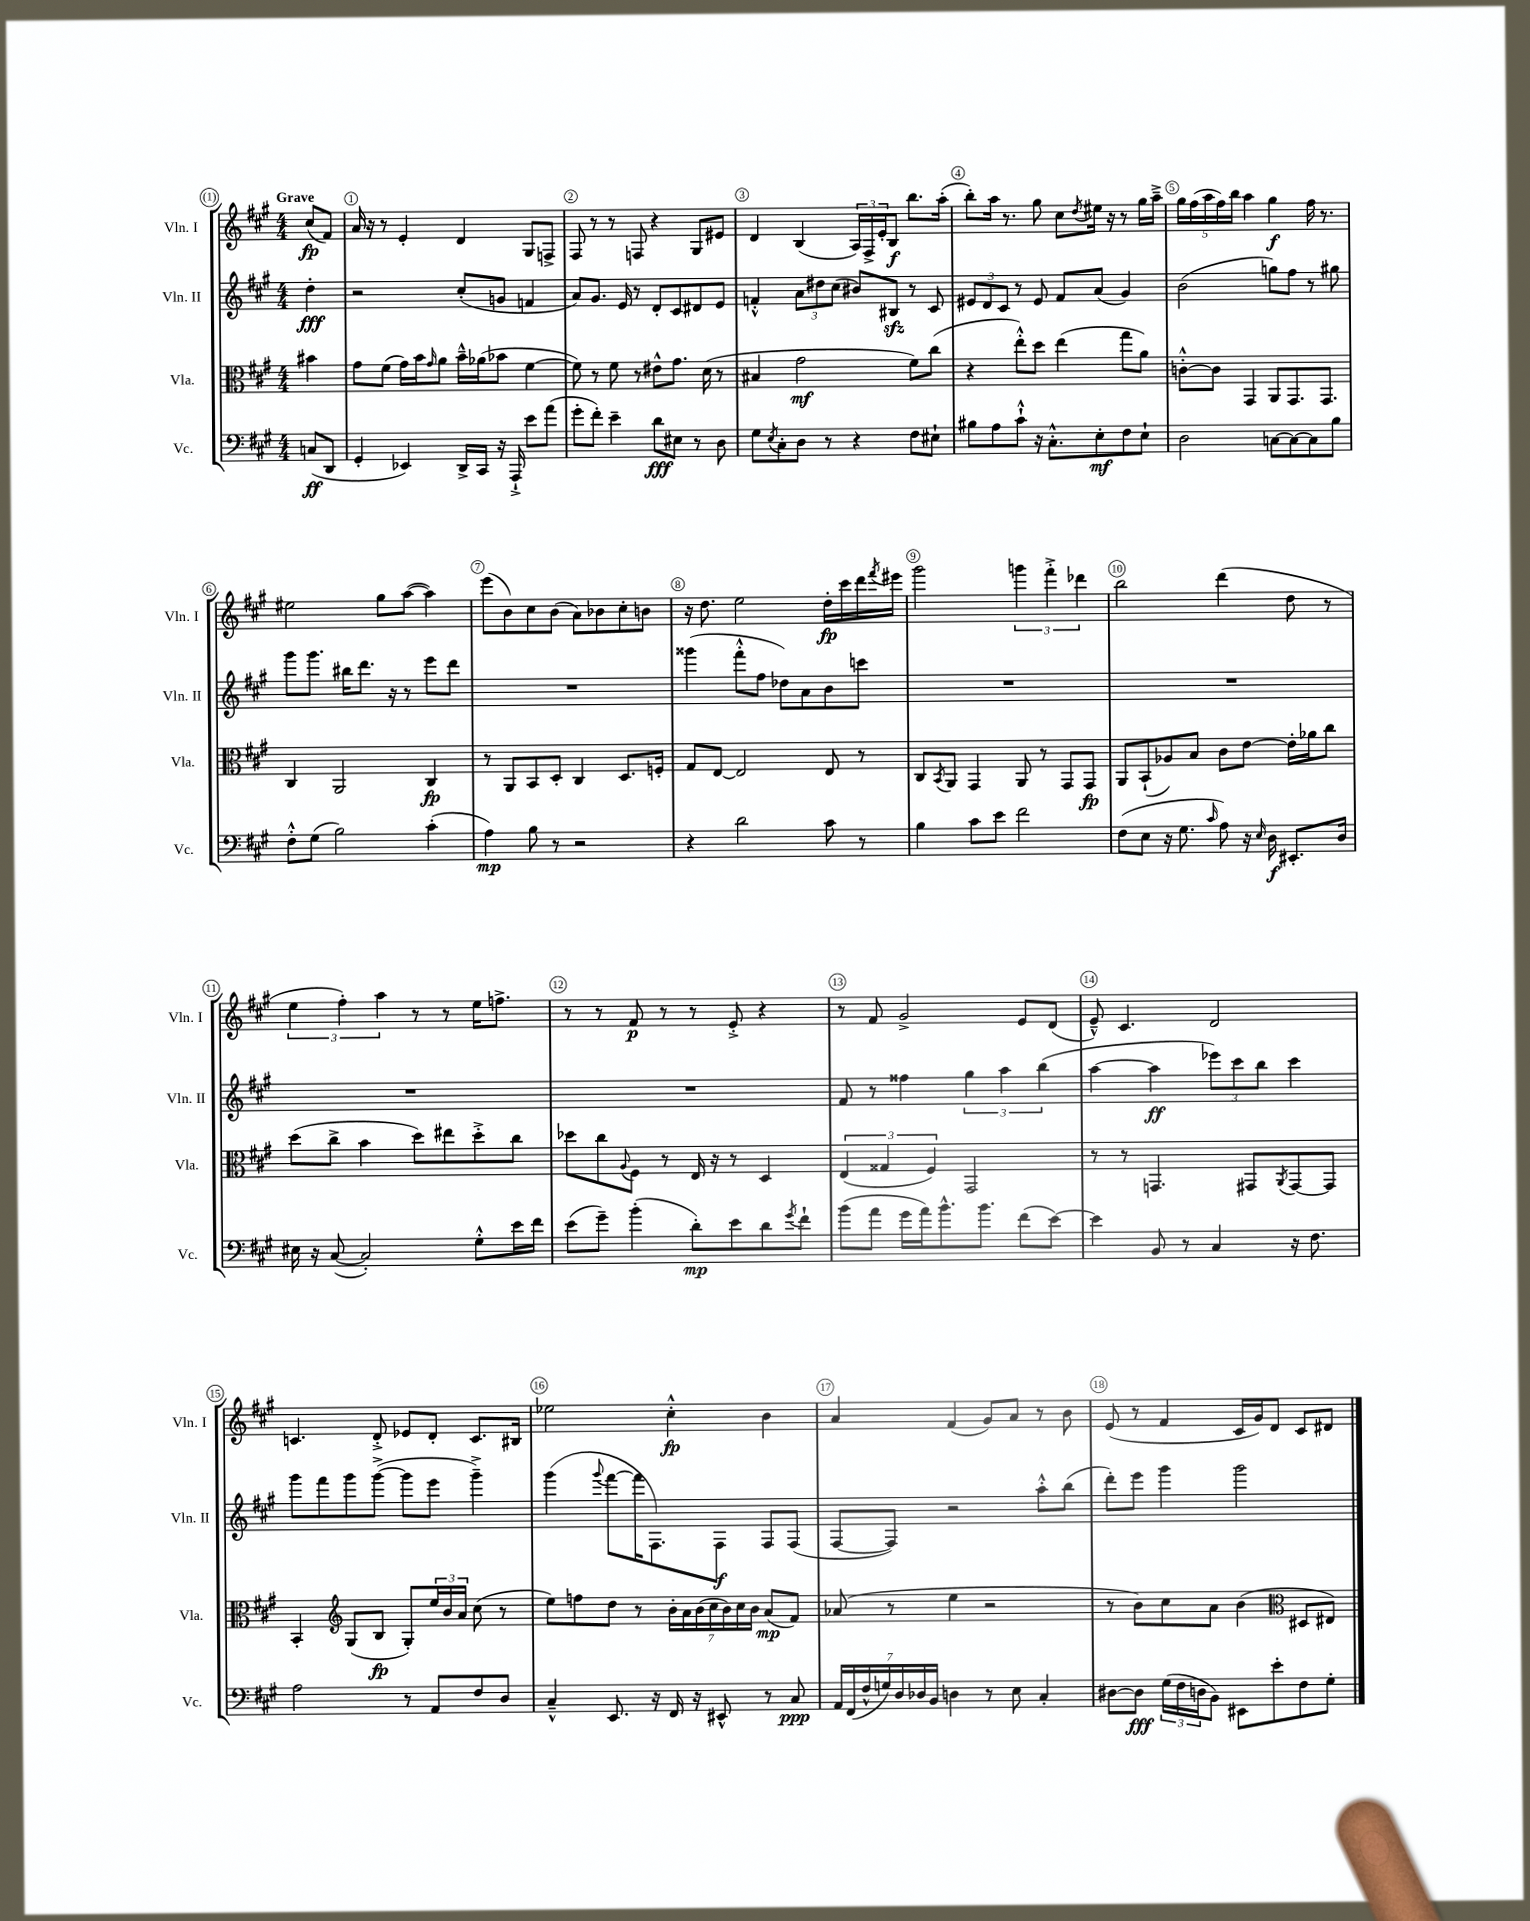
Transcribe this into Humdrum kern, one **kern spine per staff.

**kern	**kern	**kern	**kern
*staff4	*staff3	*staff2	*staff1
*clefF4	*clefC3	*clefG2	*clefG2
*k[f#c#g#]	*k[f#c#g#]	*k[f#c#g#]	*k[f#c#g#]
*M4/4	*M4/4	*M4/4	*M4/4
(8C	4b#	4dd'	(8cc#
8DD	.	.	8f#)
=	=	=	=
4GG#'	8g#	2r	16a
.	.	.	16r
.	(8f#	.	8r
4EE-)	16g#)	.	4e'
.	16b	.	.
.	16qqg#	.	.
.	8a	.	.
16DD^	16b~^^	(8cc#'	4d
16CC#	(16a-	.	.
16r	8b-	8g	.
16AAA`^	.	.	.
8e	[4f#	4f	8G#
(8a	.	.	8F^
=	=	=	=
8g#'	8f#])	8a)	8F#
8f#')	8r	8.g#	8r
4e~	8f#	.	8r
.	.	16e	.
.	8r	8r	8F
8d	8e#^^	8d'	4r
8E#	8.g#	8c#	.
8r	.	8d#	8G#
.	(16d	.	.
8D	8r	8e	8e#
=	=	=	=
8G#	4B#	4f'^^	4d
8qE	.	.	.
8C#'	.	.	.
8D	2g#	12a	(4B
.	.	12dd#	.
8r	.	.	.
.	.	(12cc#	.
4r	.	8b#)	24A)
.	.	.	24F#^
.	.	.	24e'
.	.	8B#	8B
8F#	8f#)	8r	8.bb
8E#`	(8cc#	8c#	.
.	.	.	(16aa'
=	=	=	=
8B#	4r	12e#	8bb')
.	.	12d	.
8A	.	.	16aa
.	.	12c#	.
.	.	.	8.r
8c#`^^	8ee'^^)	8r	.
16r	8dd	8e#	8gg#
8.C#'^^	.	.	.
.	(4ee	8f#	8cc#
.	.	.	8qdd
8E'	.	(8a	16ee#
.	.	.	16r
8F#	8gg#	4g#)	8r
8E`	8a)	.	16gg#
.	.	.	16aa~^
=	=	=	=
2D	[8c'^^	(2b	20gg#
.	.	.	(20ff#
.	.	.	20aa
.	8c]	.	.
.	.	.	20ff#)
.	.	.	20bb
.	4GG#	.	4aa
[8C	8AA	8gg)	4gg#
8C_	8.GG#	8ff#	.
8C]	.	8r	16ff#
.	8.GG#	.	8.r
8B	.	8gg#	.
=	=	=	=
8F#'^^	4C#	8ggg#	2ee#
(8G#	.	8.ggg#	.
2B)	2AA	.	.
.	.	16bb#	.
.	.	8.ddd	.
.	.	.	8gg#
.	.	16r	.
.	.	8r	([8aa
(4c#'	4C#	8eee	4aa])
.	.	8ddd	.
=	=	=	=
4A)	8r	1r	(8eee
.	8AA	.	8b)
8B	8BB	.	8cc#
8r	8D'	.	(8b
2r	4C#	.	8a)
.	.	.	8b-
.	8.D	.	8cc#'
.	.	.	8b
.	16F'	.	.
=	=	=	=
4r	8G#	(4ggg##	16r
.	.	.	8.dd
.	[8E	.	.
2d	2E]	8fff#'^^	2ee
.	.	8ff#	.
.	.	8dd-)	.
.	.	8a	.
8c#	8E	8b	16dd'
.	.	.	16ccc#
8r	8r	8ccc	16ddd
.	.	.	8qfff#
.	.	.	16eee#
=	=	=	=
4B	8C#	1r	2ggg#
.	8qBB	.	.
.	8AA	.	.
8c#	4GG#	.	.
8e	.	.	.
2f#	8AA	.	6ggg
.	8r	.	.
.	.	.	6fff#'^
.	8GG#	.	.
.	.	.	6ddd-
.	8GG#	.	.
=	=	=	=
(8F#	8AA	1r	2bb
8E	(8BB`	.	.
16r	8A-)	.	.
8.G#	.	.	.
.	8B	.	.
16qqc#	.	.	.
8A)	8c#	.	(4ddd
16r	[8e	.	.
16qqE	.	.	.
16D	.	.	.
8.EE#'	16e']	.	8dd
.	16a-	.	.
.	8cc#	.	8r
16D	.	.	.
=	=	=	=
16E#	(8dd	1r	6ee
16r	.	.	.
([8C#	8cc#^	.	.
.	.	.	6ff#')
2C#'])	4b	.	.
.	.	.	6aa
.	8dd)	.	8r
.	8ee#	.	8r
8G#'^^	8dd'^	.	16ee
.	.	.	8.ff^
16e	8cc#	.	.
16f#	.	.	.
=	=	=	=
(8e	8dd-	1r	8r
8g#~)	8cc#	.	8r
.	8qqA	.	.
(4b'	8F#	.	8f#
.	8r	.	8r
8d')	16E	.	8r
.	16r	.	.
8e	8r	.	8e'^
8d	4D	.	4r
8qg#	.	.	.
8f#`	.	.	.
=	=	=	=
(8b	(6E	8f#	8r
8a	.	8r	8f#
.	6G##	.	.
16g#	.	4ff##	2g#^
16a)	.	.	.
.	6F#)	.	.
8.b^^	.	.	.
.	2GG#	6gg#	.
8.b	.	.	.
.	.	6aa	.
(8f#	.	.	8e
.	.	(6bb	.
[8e)	.	.	(8d
=	=	=	=
4e]	8r	[4aa	8e~^^)
.	8r	.	4.c#
8BB	4.GG	4aa]	.
8r	.	.	.
4C#	.	12eee-)	2d
.	.	12ccc#	.
.	8GG#	.	.
.	.	12bb	.
.	8qAA	.	.
16r	[8GG#	4ccc#	.
8.F#	.	.	.
.	8GG#]	.	.
=	=	=	=
2A	4BB'	8ggg#	4.c
.	.	8fff#	.
*	*clefG2	*	*
.	(8G#	8ggg#	.
.	8B	([8ggg#^	8d'^
8r	8G#')	8ggg#]	8e-
8AA	24ee	8eee	8d'
.	24b	.	.
.	24a	.	.
8F#	(8cc#	4ggg#~^)	8.c
8D	8r	.	.
.	.	.	16B#
=	=	=	=
4C#~^^	8ee)	(4ggg#	2ee-
.	8ff	.	.
.	.	8qqggg#	.
8.EE	8dd	[8fff#	.
.	8r	16fff#]	.
16r	.	8.F#)	.
16FF#	28b'	.	4cc#'^^
.	28a	.	.
16r	.	.	.
.	(28b	.	.
.	28cc#	.	.
8EE#^^	.	8F#	.
.	28b)	.	.
.	28cc#	.	.
.	28b	.	.
8r	(8a	8F#	4b
8C#	8f#)	(8F#	.
=	=	=	=
28AA	(8a-	[8F#	4a
(28FF#	.	.	.
28F#^^	.	.	.
28G)	.	.	.
.	8r	8F#])	.
28D	.	.	.
28D-	.	.	.
28BB	.	.	.
4D	4ee	2r	(4f#
8r	2r	.	8g#)
8E	.	.	8a
4C#'	.	8aa'^^	8r
.	.	(8bb	8b
=	=	=	=
[8D#	8r	8ddd')	(8e
8D#]	8b)	8eee	8r
(24G#	8cc#	4ggg#	4f#
24F#	.	.	.
24D	.	.	.
8BB)	8a	.	.
8EE#	(4b	2ggg#	16c#
.	.	.	16g#)
8e'	.	.	8d
*	*clefC3	*	*
8F#	8D#	.	8c#
8G#'	8E#)	.	8d#
==	==	==	==
*-	*-	*-	*-
